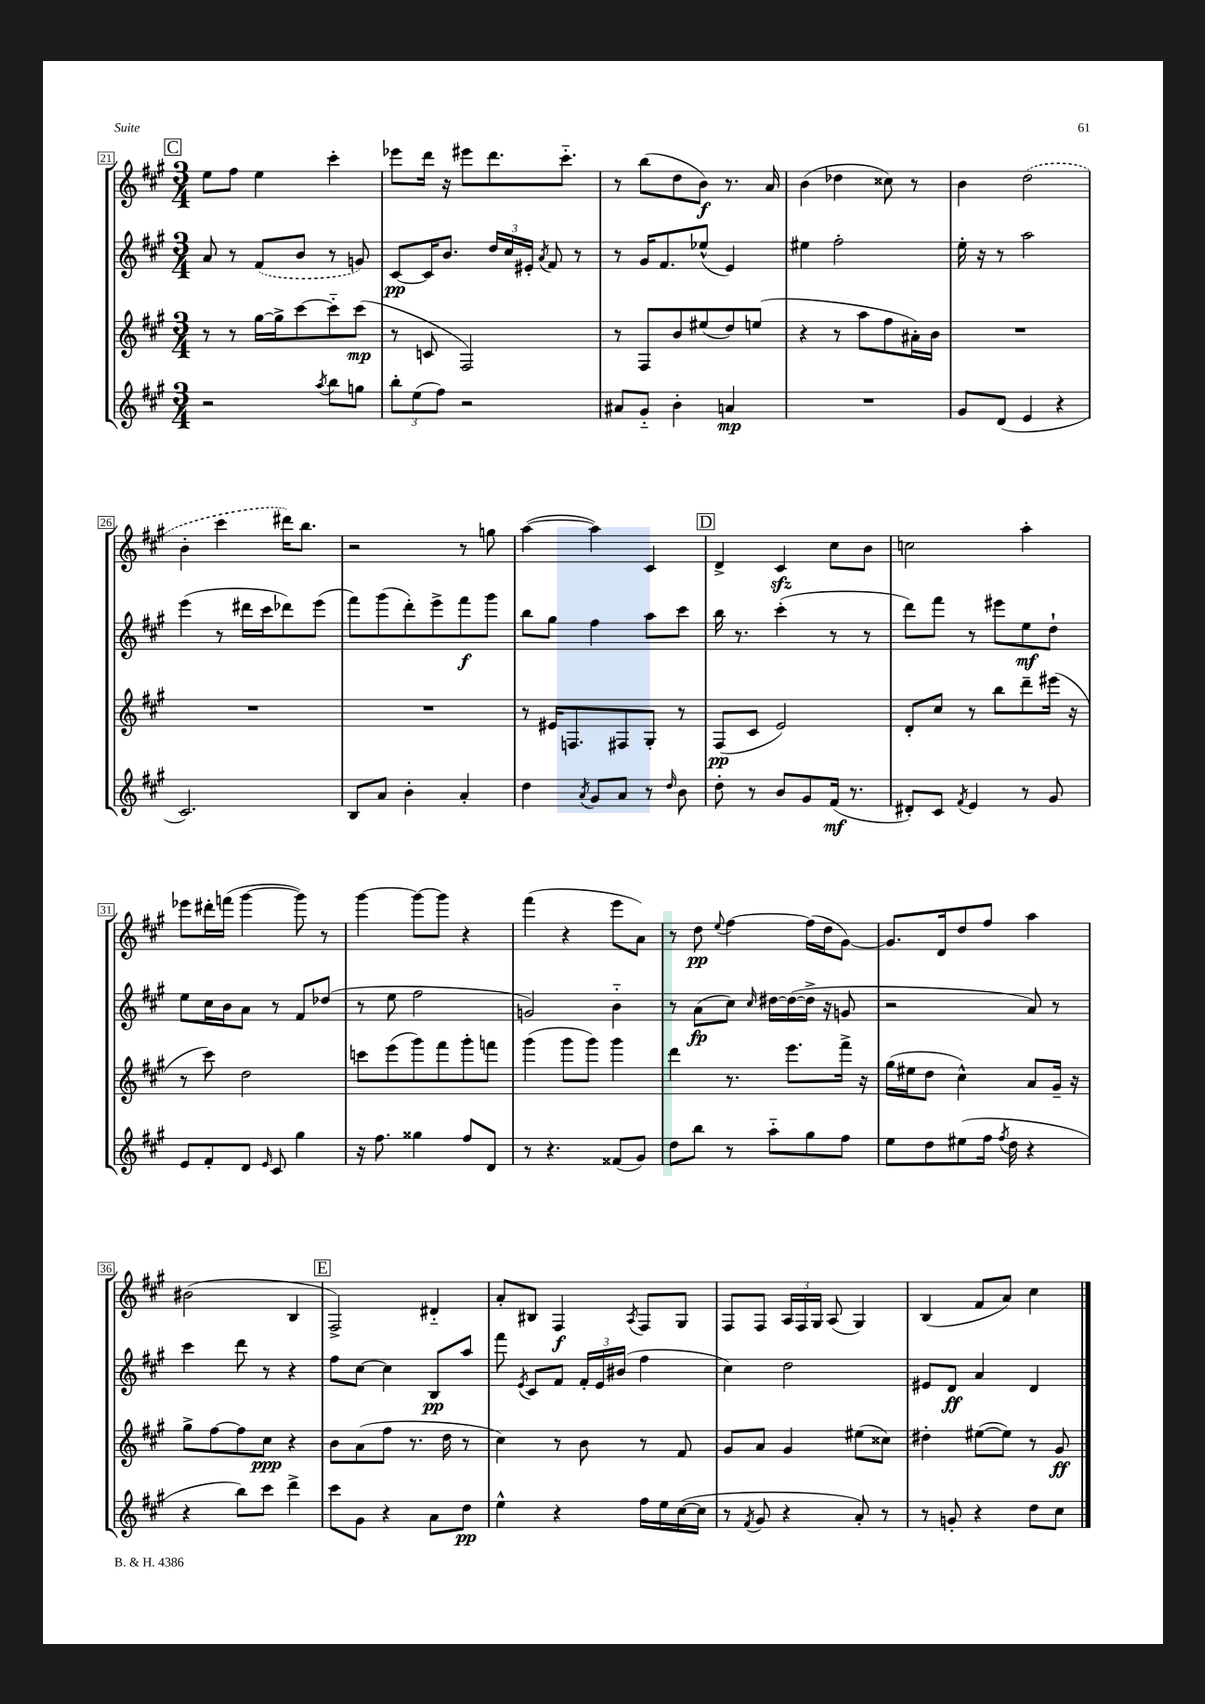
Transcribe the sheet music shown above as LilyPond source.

<<
\new StaffGroup <<
\new Staff = "s0" {
    \clef treble \key a \major \numericTimeSignature \time 3/4
    \autoBeamOff \mark \markup { \box "C" } e''8[ fis''8] e''4 cis'''4-. |
    ees'''8[ d'''16] r16 eis'''8[ d'''8. cis'''8.]-_ |
    r8 b''8[( d''8 b'8]\f) r8. a'16 |
    b'4( des''4 cisis''8) r8 |
    b'4 \once \slurDashed d''2( |
    b'4-. cis'''4 dis'''16[) b''8.] |
    r2 r8 g''8 |
    a''4~( a''4) cis'4 |
    \mark \markup { \box "D" } d'4-> cis'4\sfz cis''8[ b'8] |
    c''2 a''4-. |
    ees'''8[ dis'''16-. f'''16]( gis'''4~ gis'''8) r8 |
    gis'''4~ gis'''8[~ gis'''8] r4 |
    fis'''4( r4 e'''8[ a'8]) |
    r8 d''8\pp \appoggiatura { e''8 } fis''4~ fis''16[( d''16 gis'8]~) |
    gis'8.[ d'16 d''8 fis''8] a''4 |
    bis'2( b4 |
    \mark \markup { \box "E" } fis2->) dis'4-_ |
    a'8[-. bis8] fis4\f \acciaccatura { a8 } fis8[ gis8] |
    fis8[ fis8] \tuplet 3/2 { a16[ fis16 gis16] } a8( gis4) |
    b4( fis'8[ a'8]) cis''4 \bar "|." |
}
\new Staff = "s1" {
    \clef treble \key a \major \numericTimeSignature \time 3/4
    \autoBeamOff \mark \markup { \box "C" } a'8 r8 \once \slurDashed fis'8[( b'8] r8 g'8) |
    cis'8[~\pp cis'16 b'8.] \tuplet 3/2 { d''16[ cis''16 eis'16]-. } \acciaccatura { a'8 } fis'8 r8 |
    r8 gis'16[ fis'8. ees''8]-^( e'4) |
    eis''4 fis''2-. |
    e''16-. r16 r8 a''2 |
    e'''4( r8 dis'''16[ cis'''16 des'''8) e'''8]( |
    fis'''8[) gis'''8( d'''8-.) e'''8-> fis'''8\f gis'''8] |
    b''8[ gis''8] fis''4 a''8[ cis'''8] |
    \mark \markup { \box "D" } b''16 r8. cis'''4-.( r8 r8 |
    d'''8[) fis'''8] r8 eis'''8[ e''8\mf d''8]-! |
    e''8[ cis''16 b'16 a'8] r8 fis'8[ des''8]( |
    r8 e''8 fis''2 |
    g'2) b'4-_ |
    r8 a'8[\fp( cis''8]) \grace { cis''16 } dis''16[~ dis''16~( dis''16]-> r16 g'8 |
    r2 a'8) r8 |
    cis'''4 d'''8 r8 r4 |
    \mark \markup { \box "E" } fis''8[ cis''8]~ cis''4 b8[\pp a''8] |
    fis'''8 \acciaccatura { e'8 } cis'8[ fis'8] \tuplet 3/2 { fis'16[-. e'16 bis'16]( } fis''4 |
    cis''4) d''2 |
    eis'8[ d'8]\ff a'4 d'4 \bar "|." |
}
\new Staff = "s2" {
    \clef treble \key a \major \numericTimeSignature \time 3/4
    \autoBeamOff \mark \markup { \box "C" } r8 r8 gis''16[~ gis''16-> cis'''8~ cis'''8-_ cis'''8]\mp( |
    r8 c'8 fis2) |
    r8 fis8[ b'8 eis''8( d''8) e''8]( |
    r4 r8 a''8[ fis''8 ais'16-.) b'16] |
    R2. |
    R2. |
    R2. |
    r8 eis'16[ f8. fis8 gis8]-. r8 |
    \mark \markup { \box "D" } fis8[\pp( cis'8] e'2) |
    d'8[-. cis''8] r8 b''8[ d'''8-- eis'''16]( r16 |
    r8 cis'''8) d''2 |
    c'''8[ e'''8( gis'''8) fis'''8 gis'''8-. f'''8] |
    gis'''4( gis'''8[ gis'''8]) gis'''4 |
    d'''4 r8. e'''8.[ fis'''16]-> r16 |
    gis''16[( eis''16 d''8] cis''4-^) a'8[ gis'16]-- r16 |
    gis''8[-> fis''8~ fis''8 cis''8]\ppp r4 |
    \mark \markup { \box "E" } b'8[ a'8( fis''8] r8. d''16 r8 |
    cis''4) r8 b'8 r8 fis'8 |
    gis'8[ a'8] gis'4 eis''8[( cisis''8]) |
    dis''4-. eis''8[~( eis''8]) r8 gis'8\ff \bar "|." |
}
\new Staff = "s3" {
    \clef treble \key a \major \numericTimeSignature \time 3/4
    \autoBeamOff \mark \markup { \box "C" } r2 \acciaccatura { a''8 } b''8[ g''8] |
    \tuplet 3/2 { b''8[-. e''8( fis''8]) } r2 |
    ais'8[ gis'8]-_ b'4-. a'4\mp |
    R2. |
    gis'8[ d'8]( e'4 r4 |
    cis'2.) |
    b8[ a'8] b'4-. a'4-. |
    d''4 \acciaccatura { a'8 } gis'8[ a'8] r8 \grace { d''16 } b'8 |
    \mark \markup { \box "D" } d''8-. r8 b'8[ gis'8 fis'16]\mf( r8. |
    dis'8[-.) cis'8] \acciaccatura { fis'8 } e'4 r8 gis'8 |
    e'8[ fis'8-. d'8] \grace { e'16 } cis'8 gis''4 |
    r16 fis''8. gisis''4 fis''8[ d'8] |
    r8 r4. fisis'8[( gis'8]) |
    d''8[ b''8] r8 a''8[-_ gis''8 fis''8] |
    e''8[ d''8 eis''8( fis''16] \acciaccatura { fis''8 } d''16 r4 |
    r4 b''8[) cis'''8] d'''4-> |
    \mark \markup { \box "E" } cis'''8[ gis'8] r4 a'8[ d''8]\pp |
    e''4-^ r4 fis''16[ e''16 cis''16~( cis''16] |
    r8 \acciaccatura { fis'8 } gis'8 r4 a'8-.) r8 |
    r8 g'8-. r4 d''8[ cis''8] \bar "|." |
}
>>
>>
\layout { \context { \Score currentBarNumber = #21 \override BarNumber.stencil = #(make-stencil-boxer 0.1 0.3 ly:text-interface::print) } }
